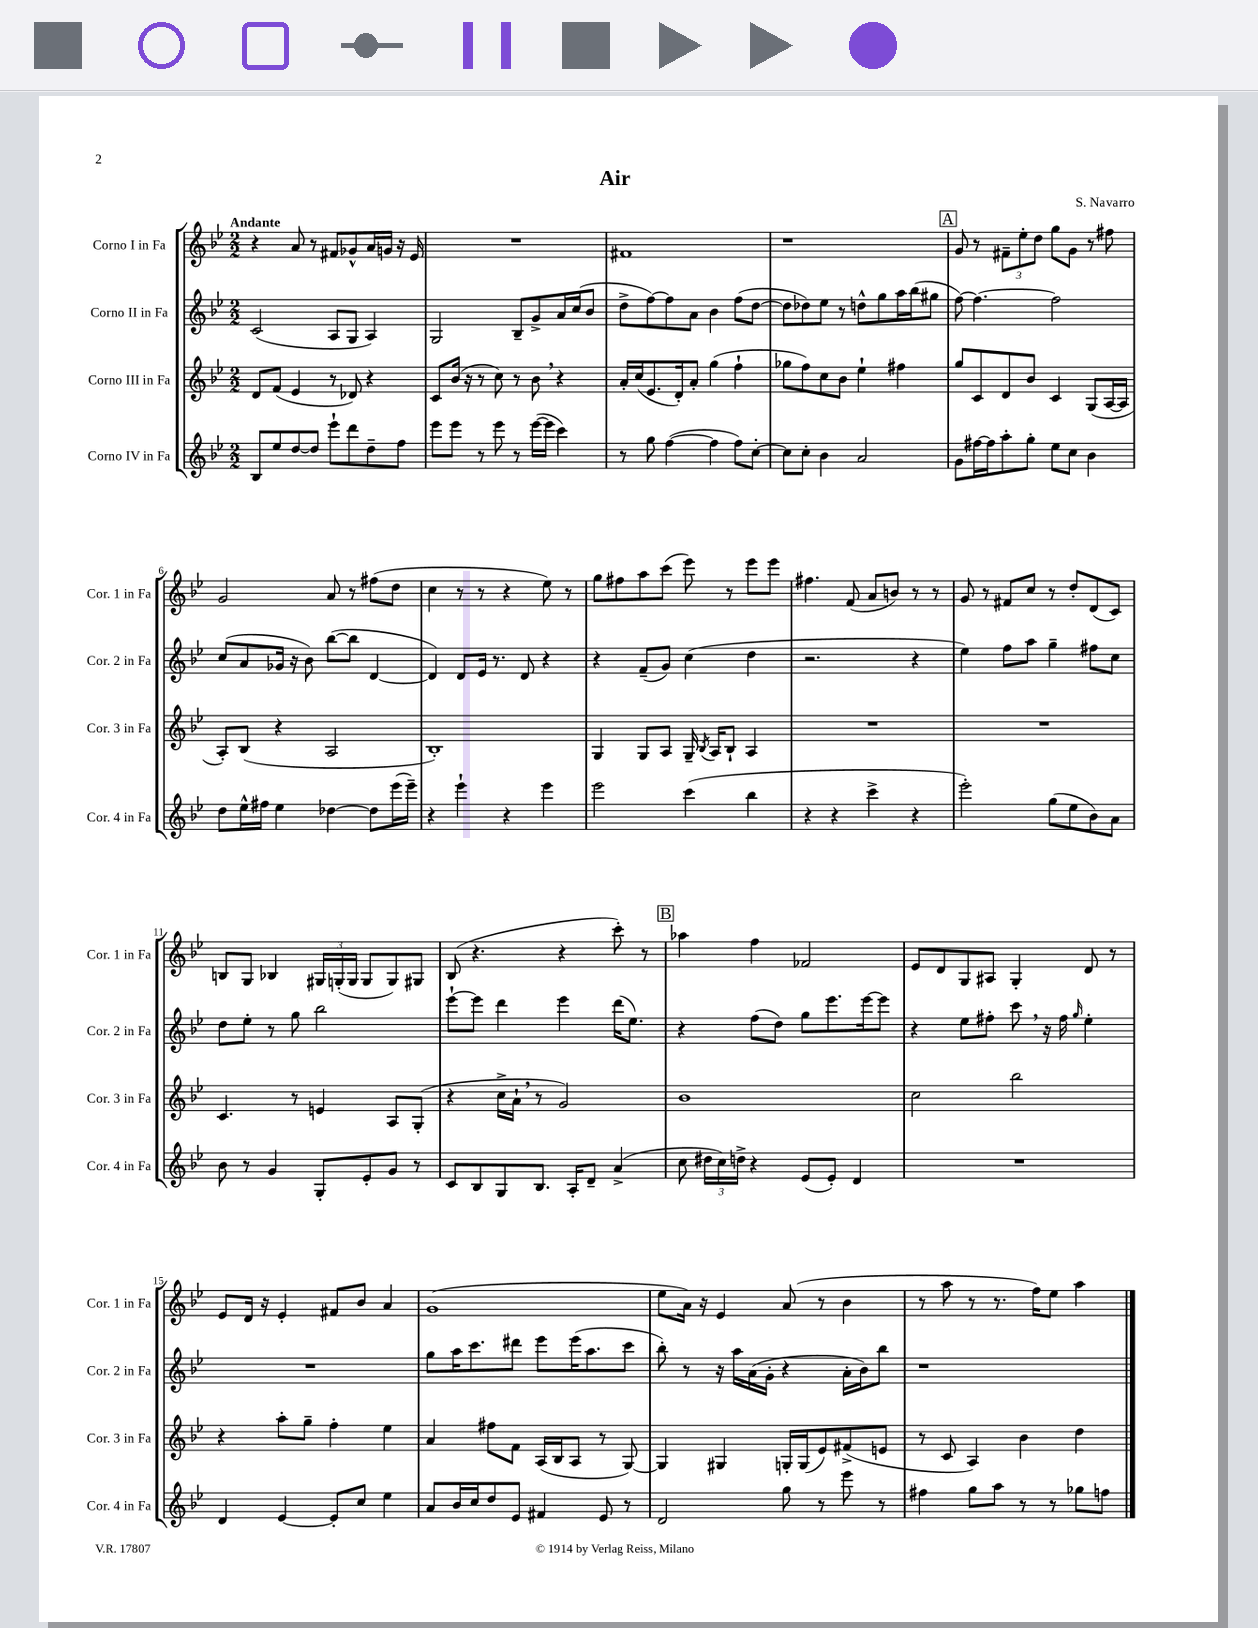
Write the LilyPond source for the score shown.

\header { title = "Air" composer = "S. Navarro" }
<<
\new StaffGroup <<
\new Staff = "s0" \with { instrumentName = "Corno I in Fa" shortInstrumentName = "Cor. 1 in Fa" } {
    \clef treble \key bes \major \numericTimeSignature \time 2/2 \tempo "Andante"
    \autoBeamOff r4 a'8 r8 fis'8[ ges'8-^ a'16 g'16] r16 ees'16 |
    R1 |
    fis'1 |
    r1 |
    \mark \markup { \box "A" } g'8 r8 \tuplet 3/2 { fis'8[-- ees''8-. d''8] } g''8[ g'8] r8 fis''8 |
    g'2 a'8 r8 fis''8[( d''8] |
    c''4 r8 r8 r4 ees''8) r8 |
    g''8[ fis''8 a''8 c'''8]( ees'''8) r8 ees'''8[ ees'''8] |
    fis''4. f'8( a'8[ b'8]) r8 r8 |
    g'8 r8 fis'8[ c''8] r8 d''8[-. d'8( c'8]) |
    b8[ g8] bes4 \tuplet 3/2 { gis16[ g16-.( g16] } g8[ g8) gis8] |
    bes8( r4. r4 c'''8-.) r8 |
    \mark \markup { \box "B" } aes''4 f''4 fes'2 |
    ees'8[ d'8 g8 ais8] g4-. d'8 r8 |
    ees'8[ d'16] r16 ees'4-. fis'8[ bes'8] a'4 |
    g'1( |
    ees''8[ a'16]) r16 ees'4 a'8( r8 bes'4 |
    r8 a''8 r8 r8. f''16[) ees''8] a''4 \bar "|." |
}
\new Staff = "s1" \with { instrumentName = "Corno II in Fa" shortInstrumentName = "Cor. 2 in Fa" } {
    \clef treble \key bes \major \numericTimeSignature \time 2/2
    \autoBeamOff c'2( a8[ g8] a4) |
    g2 bes8[-- g'8-> a'16 c''16( bes'8] |
    d''8[-> f''8~) f''8 a'8] bes'4 f''8[( d''8]~ |
    d''8[ des''8) ees''8] r8 d''8[-^ g''8 a''16 bes''16( gis''8] |
    \mark \markup { \box "A" } f''8~) f''4.~ f''2 |
    c''8[( a'8 ges'16] r16 bes'8) bes''8[~( bes''8] d'4~ |
    d'4) d'8[ ees'16] r8. d'8 r4 |
    r4 f'8[--( g'8]) c''4( d''4 |
    r2. r4 |
    ees''4) f''8[ a''8] g''4-- fis''8[ c''8] |
    d''8[ ees''8]-. r8 g''8 bes''2 |
    ees'''8[~-! ees'''8] d'''4 ees'''4 d'''16[( ees''8.]) |
    \mark \markup { \box "B" } r4 f''8[( d''8]) g''8[ ees'''8. ees'''16~ ees'''8] |
    r4 ees''8[ fis''8]-. c'''8 \breathe r16 fis''16 \grace { g''16 } ees''4-. |
    R1 |
    g''8[ a''16 c'''8. dis'''8] ees'''8[ ees'''16( a''8. c'''8] |
    bes''8-.) r8 r16 a''16[ a'16( g'16]-. r4 a'16[-. bes'16) bes''8] |
    r1 \bar "|." |
}
\new Staff = "s2" \with { instrumentName = "Corno III in Fa" shortInstrumentName = "Cor. 3 in Fa" } {
    \clef treble \key bes \major \numericTimeSignature \time 2/2
    \autoBeamOff d'8[ f'8]( ees'4 r8 des'8) r4 |
    c'8[ bes'16]( r16 r8 c''8) r8 bes'8 \breathe r4 |
    a'16[-. c''16( ees'8. d'16-.) a'8]-. g''4( f''4-! |
    ges''8[ f''8) c''8 bes'8] ees''4-! fis''4 |
    \mark \markup { \box "A" } g''8[ c'8 d'8 bes'8] c'4 g8[( a16~ a16] |
    a8[-.) bes8]( r4 a2 |
    bes1-.) |
    g4 g8[ a8] g16-- \acciaccatura { bes8 } a16[ bes8]-! a4 |
    R1 |
    R1 |
    c'4. r8 e'4 a8[ g8]-.( |
    r4 c''16[-> a'16]-! \breathe r8 g'2) |
    \mark \markup { \box "B" } bes'1 |
    c''2 bes''2 |
    r4 a''8[-. g''8]-- f''4-. ees''4 |
    a'4 fis''8[ f'8] a16[( bes16 a8] r8 g8~) |
    g4 gis4 g16[-. g16( ees'8) fis'8->( e'8] |
    r8 c'8 a4) bes'4 d''4 \bar "|." |
}
\new Staff = "s3" \with { instrumentName = "Corno IV in Fa" shortInstrumentName = "Cor. 4 in Fa" } {
    \clef treble \key bes \major \numericTimeSignature \time 2/2
    \autoBeamOff bes8[ ees''8 d''8~ d''8] ees'''8[-! d'''8 d''8-- f''8] |
    ees'''8[ ees'''8] r8 ees'''8 r8 ees'''16[~( ees'''16] c'''4) |
    r8 g''8 f''4~( f''4 f''8[) c''8]~-. |
    c''8[ c''8]-. bes'4 a'2 |
    \mark \markup { \box "A" } g'8[ fis''16~ fis''16 a''8-. g''8]-. ees''8[ c''8] bes'4 |
    d''8[ ees''16-^ fis''16] ees''4 des''4~ des''8[ ees'''16( ees'''16]--) |
    r4 ees'''4-! r4 ees'''4 |
    ees'''2 c'''4( bes''4 |
    r4 r4 c'''4-> r4 |
    ees'''2-.) g''8[( ees''8 bes'8) a'8] |
    bes'8 r8 g'4 g8[-. ees'8-. g'8] r8 |
    c'8[ bes8 g8 bes8.] a16[-. d'8]-- a'4->( |
    \mark \markup { \box "B" } c''8 \tuplet 3/2 { dis''16[ c''16) d''16]-> } r4 ees'8[( ees'8]-.) d'4 |
    R1 |
    d'4 ees'4~ ees'8[-. c''8] ees''4 |
    a'8[ bes'16 c''16 d''8 ees'8] fis'4 ees'8 r8 |
    d'2 g''8 r8 ees'''8 r8 |
    fis''4 g''8[ a''8] r8 r8 ges''8[ f''8] \bar "|." |
}
>>
>>
